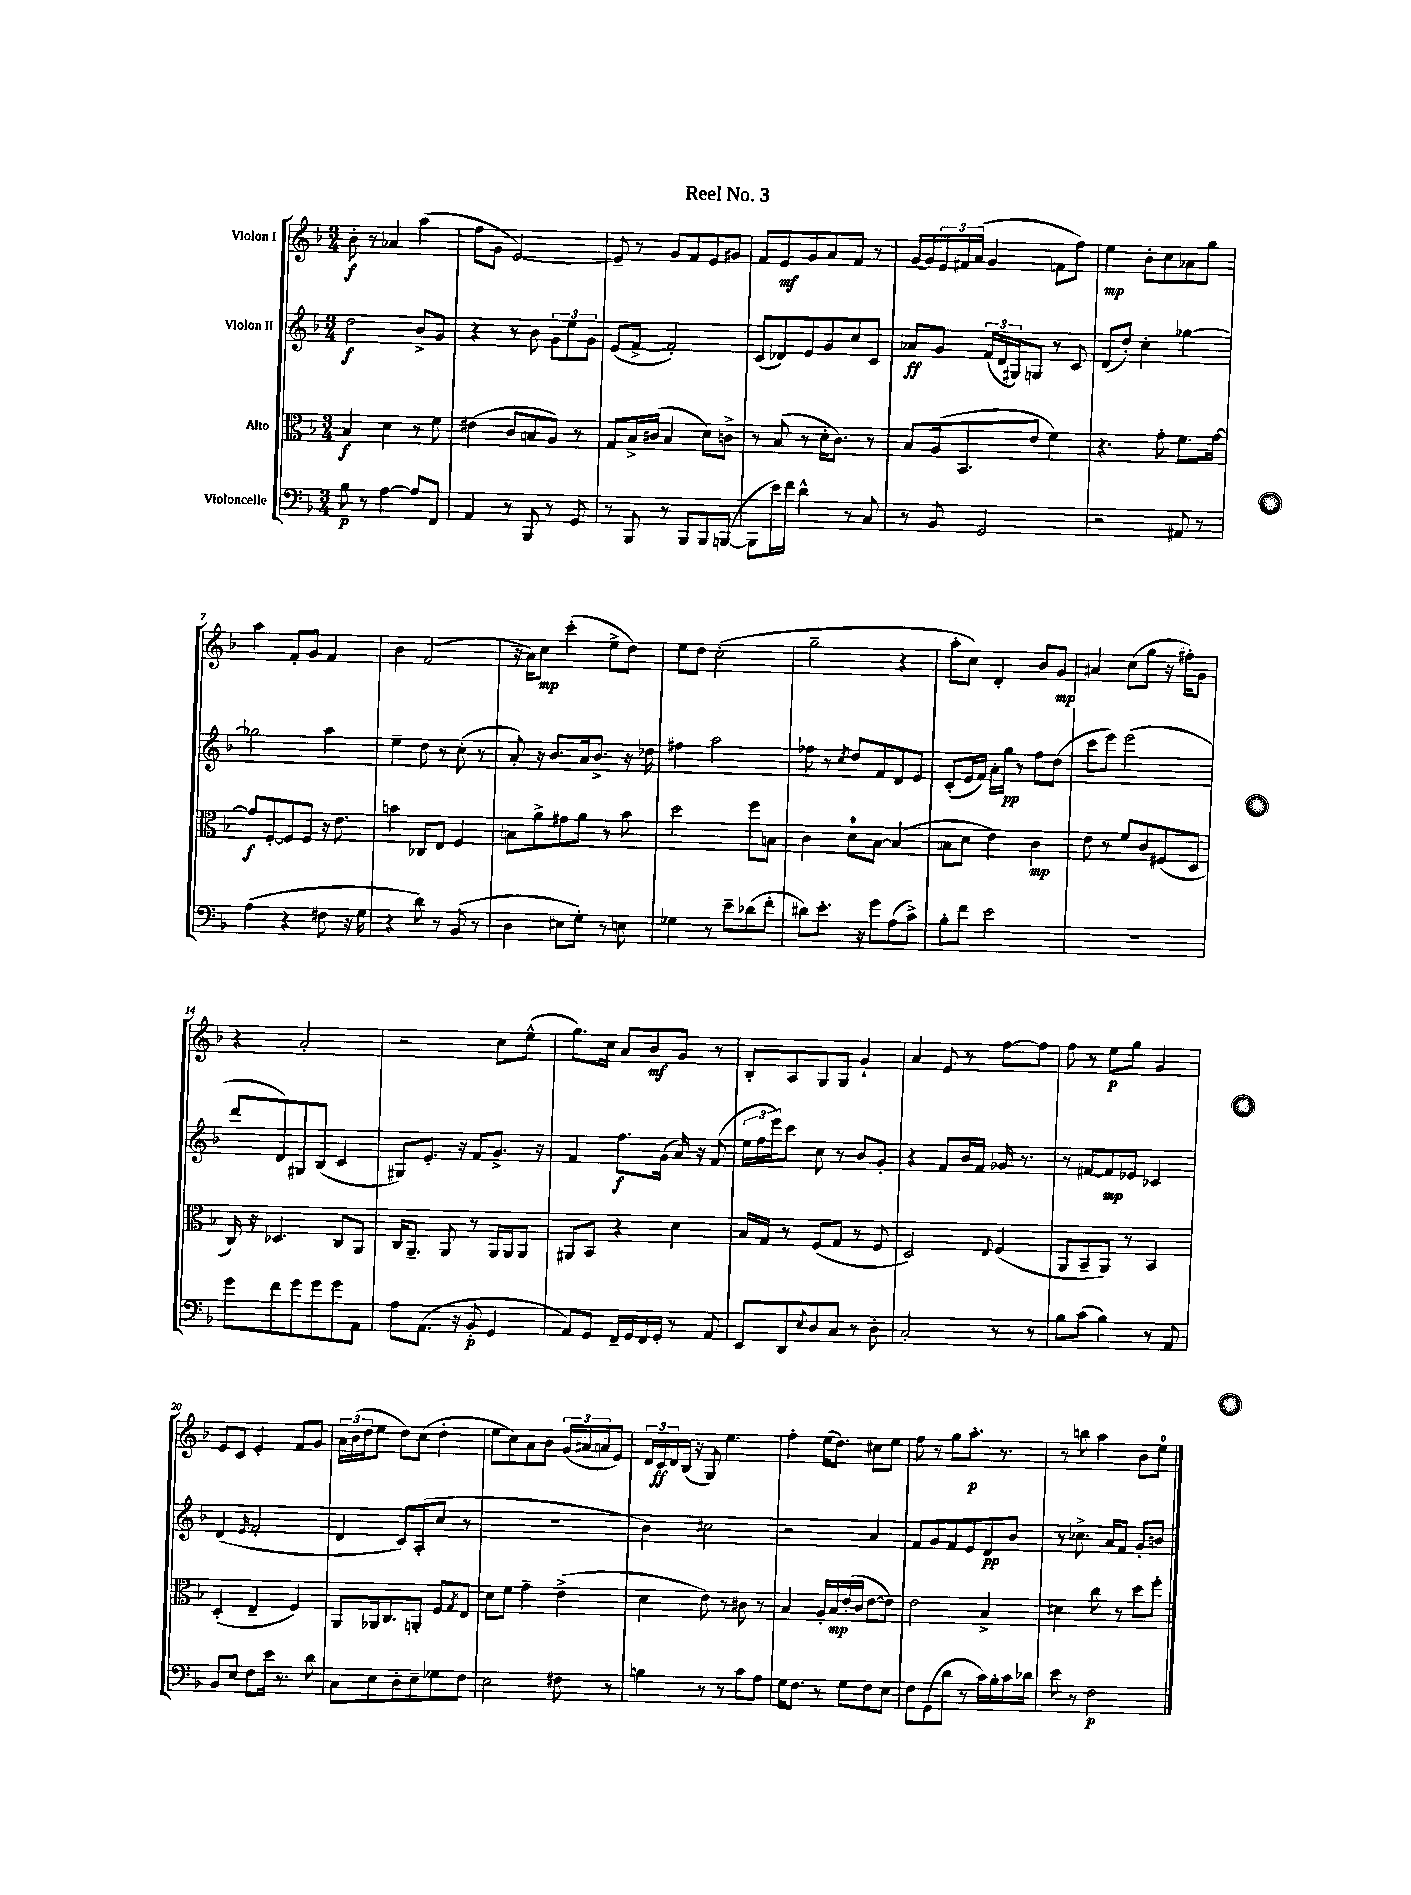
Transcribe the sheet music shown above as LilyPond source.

\header { title = "Reel No. 3" }
<<
\new StaffGroup <<
\new Staff = "s0" \with { instrumentName = "Violon I" } {
    \clef treble \key f \major \numericTimeSignature \time 3/4
    bes'8-.\f r8 aes'4 a''4( |
    f''8 g'8 e'2~) |
    e'8-- r8 g'8 f'8 e'8 gis'8 |
    f'8 e'8\mf g'8 a'8 f'8 r8 |
    g'16~ g'16 \tuplet 3/2 { e'16 fis'16 a'16( } g'4 f'8 f''8) |
    e''4\mp bes'8-. c''8 aes'8 g''8 |
    a''4 f'8-. g'8 f'4 |
    bes'4 f'2( |
    r16 a'16) c''8\mp c'''4-.( e''8-> d''8) |
    e''8 d''8 c''2-.( |
    g''2-- r4 |
    a''8-. c''8) d'4-. bes'8 g'8\mp |
    ais'4 c''8( g''8 r16 fis''16-.) g'8 |
    r4 a'2-. |
    r2 c''8 e''8-^( |
    g''8.) c''16 a'8 bes'8\mf g'8 r8 |
    bes8-. a8 g8 g8 g'4-! |
    a'4 e'8 r8 f''8~ f''8 |
    f''8 r8 e''8\p g''8 g'4 |
    e'8 c'8 e'4-. f'8 g'8 |
    \tuplet 3/2 { a'16 bes'16( d''16 } e''8 d''8) c''8( d''4-. |
    e''8 c''8) a'8 bes'8 \tuplet 3/2 { g'16( ais'16 a'16 } e'8) |
    \tuplet 3/2 { d'16 c'16\ff d'16 } bes16( r16 g8) e''4. |
    f''4-. e''16( d''8.) cis''8 e''8 |
    f''8 r8 g''8 a''8.-.\p r8. |
    r8 b''8 a''4 bes'8 e''8-0 \bar "|." |
}
\new Staff = "s1" \with { instrumentName = "Violon II" } {
    \clef treble \key f \major \numericTimeSignature \time 3/4
    d''2\f bes'8-> g'8 |
    r4 r8 bes'8 \tuplet 3/2 { g'8 e''8 g'8 } |
    e'8( f'8~-> f'2-.) |
    c'8( des'8) e'8 g'8 c''8 c'8 |
    aes'8\ff g'8 \tuplet 3/2 { f'16( d'16 gis16) } g8 r8 c'8 |
    d'8( d''8-.) c''4-. ges''4~ |
    ges''2 a''4 |
    e''4-- d''8 r8 c''8-.( r8 |
    a'8-.) r16 bes'8. a'16 bes'8.-> r16 des''16 |
    fis''4 a''2 |
    fes''8 r8 \acciaccatura { c''8 } d''8 f'8 d'8 e'8 |
    c'8-.( e'16 f'16) a'16-. g''16\pp r8 f''8 d''8( |
    c'''8 e'''8) e'''2( |
    d'''8 d'8) gis8 bes8( c'4 |
    gis8) e'8.-. r16 f'8 g'8.-> r16 |
    f'4 f''8.\f g'16( a'16) r16 f'8( |
    \tuplet 3/2 { e''16 f''16 e'''16) } c'''8 c''8 r8 bes'8 g'8-. |
    r4 f'8 bes'16 f'16 ges'16 r8. |
    r8 fis'8~ fis'8\mp ees'8 ces'4 |
    d'4( \grace { e'16 } f'2-. |
    d'4 c'8) a8-.( c''8 r8 |
    R2. |
    bes'4) cis''2 |
    r2 a'4 |
    f'8 g'8 f'8 e'8 d'8\pp bes'8 |
    r8 ces''8.-> a'16 f'8 g'8-. b'8 \bar "|." |
}
\new Staff = "s2" \with { instrumentName = "Alto" } {
    \clef alto \key f \major \numericTimeSignature \time 3/4
    bes4\f d'4 r8 f'8 |
    eis'4( c'8 b8 a8) r8 |
    g8 bes16-> cis'16( bes4 d'8) c'8-> |
    r8 bes8( r8 d'16-. c'8.) r8 |
    bes8 a16( bes,8. e'8 f'4) |
    r4. g'8-. f'8. g'16~ |
    g'8\f f8~-. f8 f8 r16 e'8. |
    b'4 ces8 e8 f4 |
    b8 a'8-> gis'8 a'8 r8 bes'8 |
    d''2 f''8 b8 |
    c'4 d'8-0 bes8~ bes4( |
    b8 d'8 e'4) c'4\mp |
    e'8 r8 f'8 c'8 fis8( d8 |
    c16) r16 des4. c8 a,8 |
    c16 a,8.-- a,8 r8 a,16 a,16 a,8 |
    ais,8 bes,8 r4 d'4 |
    bes16 g16 r8 f8( g8 r8 f8 |
    d2) \appoggiatura { e8 } f4( |
    a,8 bes,8-- a,8) r8 bes,4 |
    d4-.( e4-- f4) |
    a,8 aes,16 c8. a,8-. f8 \acciaccatura { g8 } e8 |
    d'8 f'8 g'4-- e'4->( |
    d'4 e'8) r8 cis'8 r8 |
    bes4 a16-. bes16\mp e'16-.( c'16 e'8~ e'8) |
    e'2 bes4-> |
    dis'4 c''8 r8 d''8 f''8-. \bar "|." |
}
\new Staff = "s3" \with { instrumentName = "Violoncelle" } {
    \clef bass \key f \major \numericTimeSignature \time 3/4
    bes8\p r8 a4~ a8 f,8 |
    a,4 r8 bes,,8 r8 g,8 |
    r8 bes,,8 r8 bes,,8 bes,,8 b,,8~( |
    b,,8 e'16) f'16 d'4-^ r8 c8 |
    r8 bes,8 g,2 |
    r2 ais,8 r8 |
    a4( r4 fis8 r16 g16 |
    r4 d'8) r8 bes,8( r8 |
    d4 eis8 g8-.) r8 e8 |
    ges4 r8 e'8-- des'8( f'8-. |
    dis'8) e'8.-. r16 g'8 a8( c'8->) |
    bes8-. f'8 e'2 |
    R2. |
    g'8 f'8 g'8 g'8 g'8 a,8 |
    a8 a,8.( r16 bes,8-.\p g,4 |
    a,8) g,8 f,16-- g,16 f,16 g,16-. r8 a,8 |
    e,8 d,8 \appoggiatura { e8 } d8 c8 r8 d8-. |
    c2-. r8 r8 |
    bes8 c'8( bes4) r8 a,8 |
    bes,8 e8 f8 e'16 r8. d'8 |
    c8 e8 d8-. e8-- ges8 f8 |
    e2 fis8 r8 |
    b4 r8 r8 c'8 a8 |
    g16 f8. r8 g8 f8 e8 |
    f8 g,8( d'8 r8 c'16) bes16-. c'16 des'16 |
    e'8 r8 f2\p \bar "|." |
}
>>
>>
